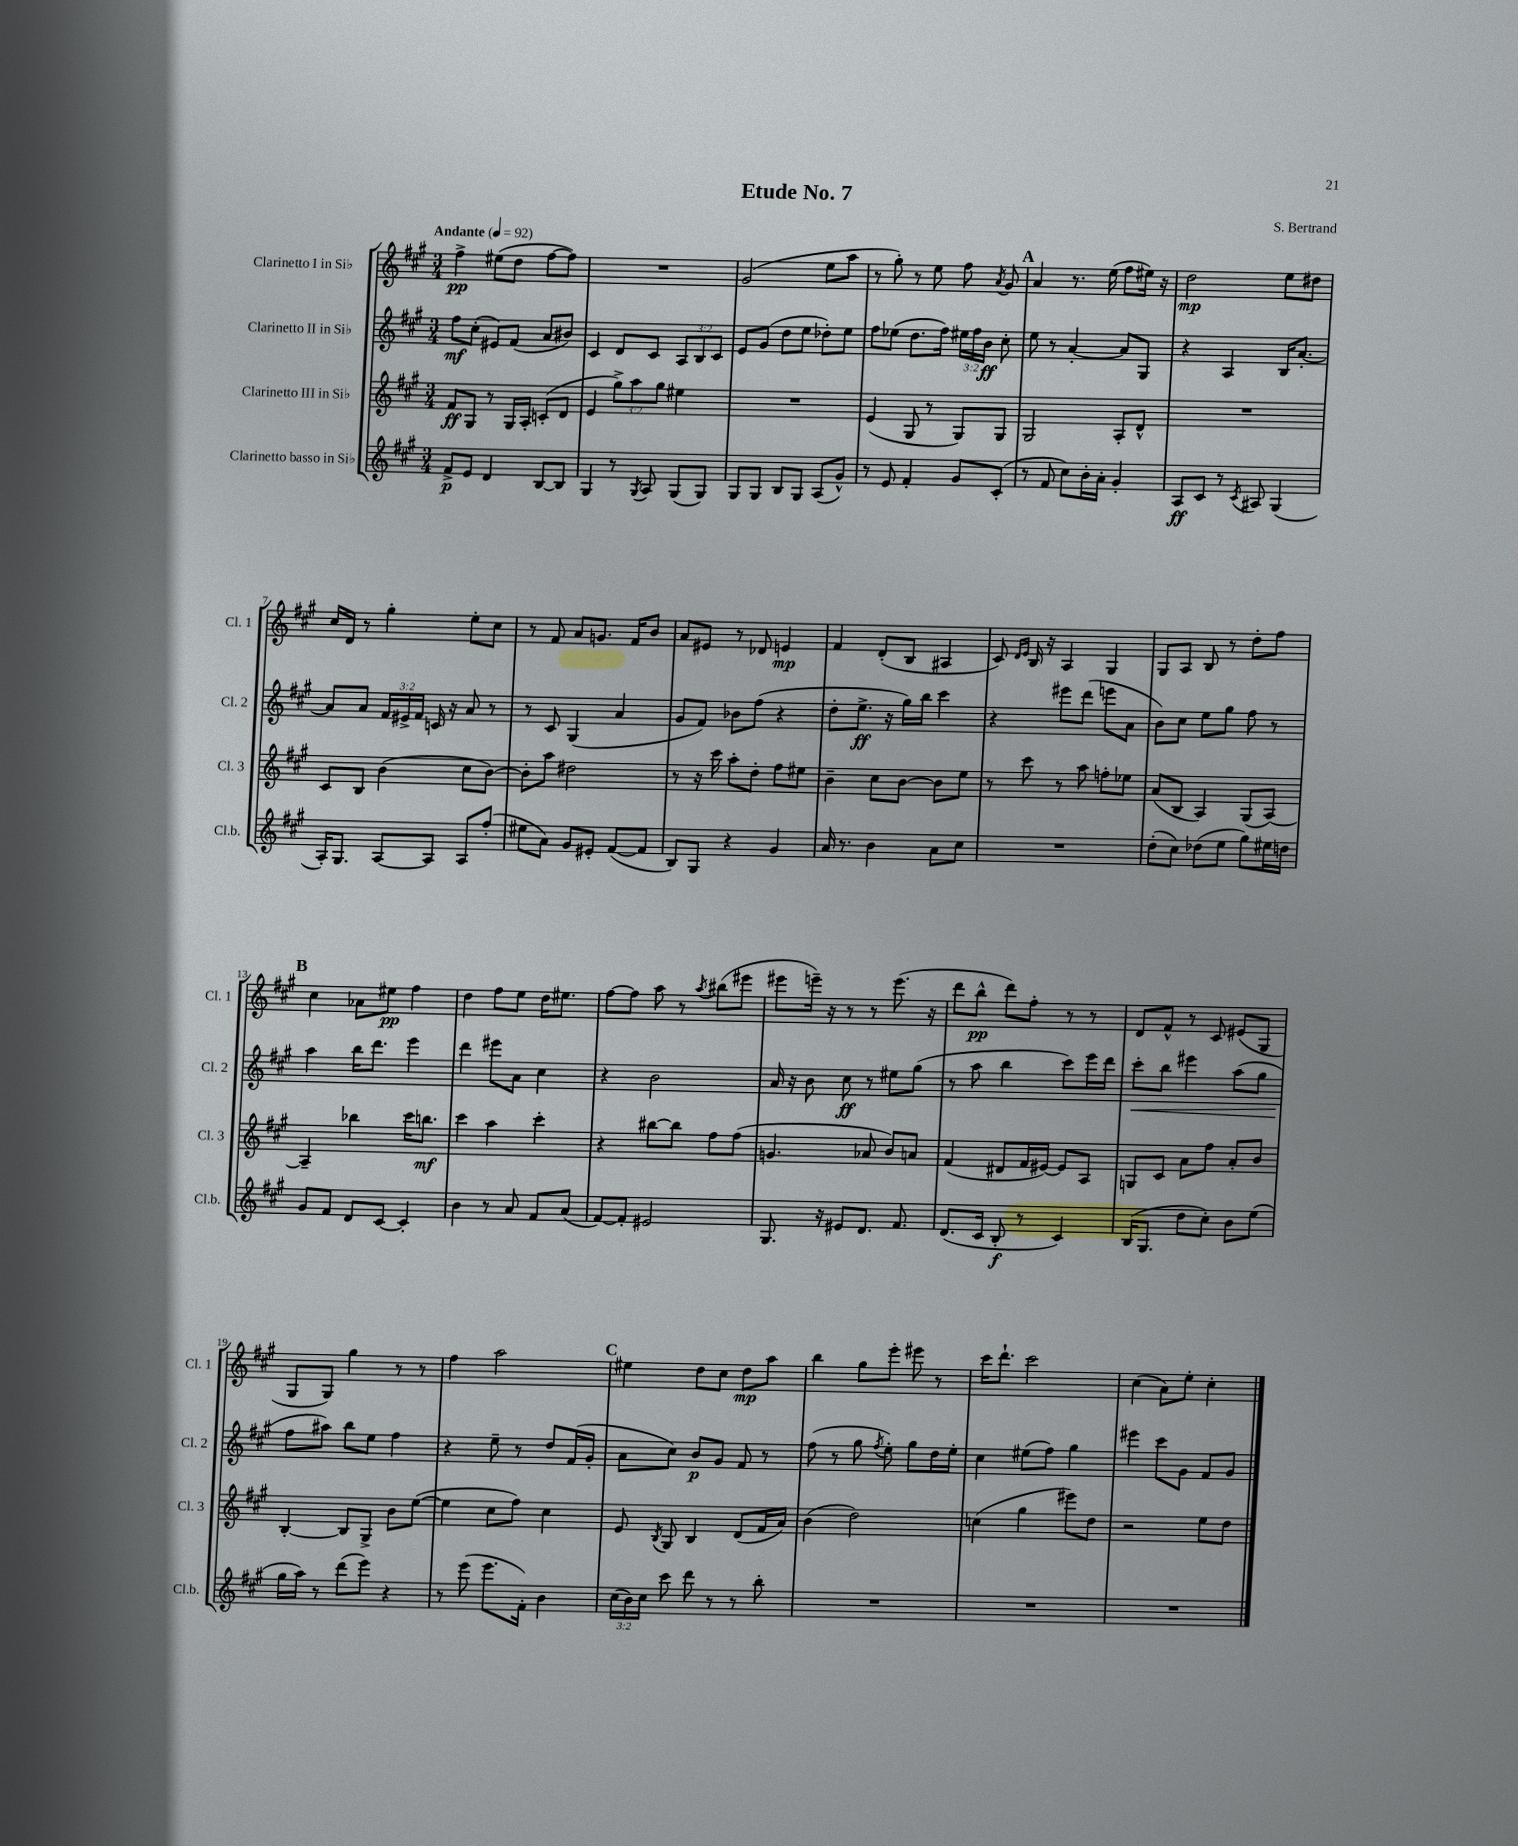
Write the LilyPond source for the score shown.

\header { title = "Etude No. 7" composer = "S. Bertrand" }
<<
\new StaffGroup <<
\new Staff = "s0" \with { instrumentName = "Clarinetto I in Sib" shortInstrumentName = "Cl. 1" } {
    \clef treble \key a \major \numericTimeSignature \time 3/4 \tempo "Andante" 4 = 92
    \autoBeamOff fis''4->\pp eis''8[( d''8] fis''8[~ fis''8]) |
    R2. |
    gis'2( e''8[ a''8] |
    r8 gis''8-.) r8 e''8 fis''8 \acciaccatura { a'8 } gis'8 |
    \mark \markup { \bold "A" } a'4 r8. e''16( fis''8[ eis''16]) r16 |
    d''2\mp e''8[ dis''8] |
    cis''16[ d'16] r8 gis''4-. e''8[-. cis''8] |
    r8 fis'8 a'8[ g'8.] fis'16[ b'8] |
    a'8[ eis'8] r8 des'8 e'4\mp |
    fis'4 d'8[-.( b8] ais4 |
    cis'8) \grace { d'16[ e'16] } b16 r16 a4 gis4 |
    gis8[ a8] b8 r8 d''8[-. fis''8] |
    \mark \markup { \bold "B" } cis''4 aes'8[ eis''8]\pp fis''4 |
    d''4 fis''8[ e''8] d''16[ eis''8.] |
    fis''8[~ fis''8] a''8 r8 \acciaccatura { a''8 } bis''8[( eis'''8] |
    eis'''8[ e'''16]--) r16 r8 r8 e'''8.( r16 |
    d'''8[ b''8]-^\pp d'''8[) fis''8]-. r8 r8 |
    d'8[ fis'8]-^ r8 cis'8 eis'8[( gis8] |
    gis8[ gis8]) gis''4 r8 r8 |
    fis''4 a''2 |
    \mark \markup { \bold "C" } eis''4 d''8[ cis''8] d''8[\mp a''8] |
    b''4 gis''8[ e'''8]-. eis'''8 r8 |
    cis'''16[ d'''8.]-! cis'''2 |
    cis''4( a'8[) e''8]-. cis''4-. \bar "|." |
}
\new Staff = "s1" \with { instrumentName = "Clarinetto II in Sib" shortInstrumentName = "Cl. 2" } {
    \clef treble \key a \major \numericTimeSignature \time 3/4 \override Staff.TupletNumber.text = #tuplet-number::calc-fraction-text
    \autoBeamOff fis''8[\mf cis''8]-.( eis'8[) fis'8]( a'8[ bis'8]) |
    cis'4 d'8[ cis'8] \tuplet 3/2 { a8[ b8 cis'8] } |
    e'8[ gis'8]( d''8[ e''8] des''8[-.) e''8] |
    fis''8[ ees''8]( d''8.[ fis''16]) \tuplet 3/2 { eis''16[ fis''16 b'16]\ff } cis''8-. |
    \mark \markup { \bold "A" } e''8 r8 a'4~-. a'8[ gis8] |
    r4 a4 b16[ a'8.]~-. |
    a'8[ a'8] \tuplet 3/2 { fis'16[ eis'16-> fis'16] } c'16 r16 a'8 r8 |
    r8 cis'8 gis4( a'4 |
    gis'8[ fis'8]) bes'8[ fis''8]( r4 |
    d''8[-. e''8.]->\ff r16 gis''16[) b''16] cis'''4 |
    r4 eis'''8[ d'''8]( e'''8[ a'8] |
    b'8[) cis''8] e''8[ gis''8] fis''8 r8 |
    \mark \markup { \bold "B" } a''4 b''16[ d'''8.] e'''4 |
    d'''4 eis'''8[ a'8] cis''4 |
    r4 b'2 |
    a'16 r16 b'8 cis''8\ff r8 eis''8[ gis''8]( |
    r8 a''8 b''4 cis'''8[) e'''16 d'''16] |
    cis'''8[-.\< b''8] eis'''4 a''8[( gis''8] |
    fis''8[\! ais''8]) b''8[ e''8] fis''4 |
    r4 e''8-- r8 d''8[ fis'16( gis'16]-. |
    \mark \markup { \bold "C" } a'8[ cis''8]) b'8[\p gis'8] fis'8 r8 |
    fis''8( r8 gis''8 \acciaccatura { fis''8 } e''8-.) gis''8[ d''16 e''16]-. |
    cis''4 eis''8[( fis''8]) gis''4 |
    eis'''4 cis'''8[ gis'8] fis'8[ gis'8] \bar "|." |
}
\new Staff = "s2" \with { instrumentName = "Clarinetto III in Sib" shortInstrumentName = "Cl. 3" } {
    \clef treble \key a \major \numericTimeSignature \time 3/4 \override Staff.TupletNumber.text = #tuplet-number::calc-fraction-text
    \autoBeamOff fis'8[\ff gis8] r8 gis16[ a16]-. c'8[-.( d'8] |
    e'4 \tuplet 3/2 { gis''8[->) a''8 gis''8] } eis''4 |
    R2. |
    e'4( gis8 r8 gis8[) gis8] |
    \mark \markup { \bold "A" } gis2 a8[-. d'8]-^ |
    R2. |
    cis'8[ b8] b'4( cis''8[ b'8]~) |
    b'8[-. a''8] dis''2 |
    r8 r16 cis'''16 a''8[-. d''8]-. fis''8[ eis''8] |
    b'4-- cis''8[ b'8]~ b'8[ e''8] |
    r8 cis'''8 r8 a''8 f''8[-. ees''8] |
    a'8[( b8] a4) gis8[( a8]~) |
    \mark \markup { \bold "B" } a4-- bes''4 cis'''16[ b''8.]\mf |
    cis'''4 a''4 cis'''4-. |
    r4 bis''8[~ bis''8] fis''8[ fis''8]( |
    g'4. aes'8 b'8[) a'8] |
    fis'4( dis'8[ fis'16 eis'16]~) eis'8[ a8] |
    g8[ cis'8] a'8[ fis''8] a'8[-. b'8] |
    b4~-. b8[ gis8]-> b'8[ e''8]~( |
    e''4 cis''8[ fis''8]) cis''4 |
    \mark \markup { \bold "C" } e'8 \acciaccatura { b8 } gis8 b4 d'8[( fis'16 a'16]) |
    b'4( d''2) |
    c''4( gis''4 eis'''8[) d''8] |
    r2 e''8[ d''8] \bar "|." |
}
\new Staff = "s3" \with { instrumentName = "Clarinetto basso in Sib" shortInstrumentName = "Cl.b." } {
    \clef treble \key a \major \numericTimeSignature \time 3/4 \override Staff.TupletNumber.text = #tuplet-number::calc-fraction-text
    \autoBeamOff fis'8[->\p e'8] d'4 b8[~ b8] |
    gis4 r8 \acciaccatura { gis8 } a8 gis8[( gis8]) |
    gis8[ gis8] b8[ gis8] a8[( gis'8]-^) |
    r8 e'8 fis'4-. gis'8[ cis'8]-.( |
    \mark \markup { \bold "A" } r8 fis'8 cis''8[) b'16-. a'16]-. gis'4-. |
    a8[\ff cis'8] r8 \acciaccatura { cis'8 } ais8 gis4( |
    a16[-.) gis8.] a8[~ a8] a8[ fis''8]-.( |
    eis''8[ a'8]) gis'8[ eis'8]-. fis'8[~( fis'8] |
    b8[) gis8] r4 gis'4 |
    a'16 r8. b'4 a'8[ cis''8] |
    R2. |
    d''8[-.( cis''8]) des''8[( e''8] gis''8[) eis''16 d''16] |
    \mark \markup { \bold "B" } gis'8[ fis'8] d'8[ cis'8]~ cis'4-. |
    b'4 r8 a'8 fis'8[ a'8]( |
    fis'8[~) fis'8]-. eis'2 |
    gis8. r16 eis'8[ d'8.] fis'8. |
    d'8.[( cis'16] b8-.\f r8 cis'4) |
    b16[( gis8.] d''8[ cis''8]-.) b'8[ e''8]( |
    gis''16[ a''16]) r8 d'''8[( e'''8]) r4 |
    r8 e'''8( e'''8.[ fis'16]-.) b'4 |
    \mark \markup { \bold "C" } \tuplet 3/2 { cis''16[( b'16) cis''16] } cis'''8 d'''8 r8 r8 b''8-. |
    R2. |
    R2. |
    R2. \bar "|." |
}
>>
>>
